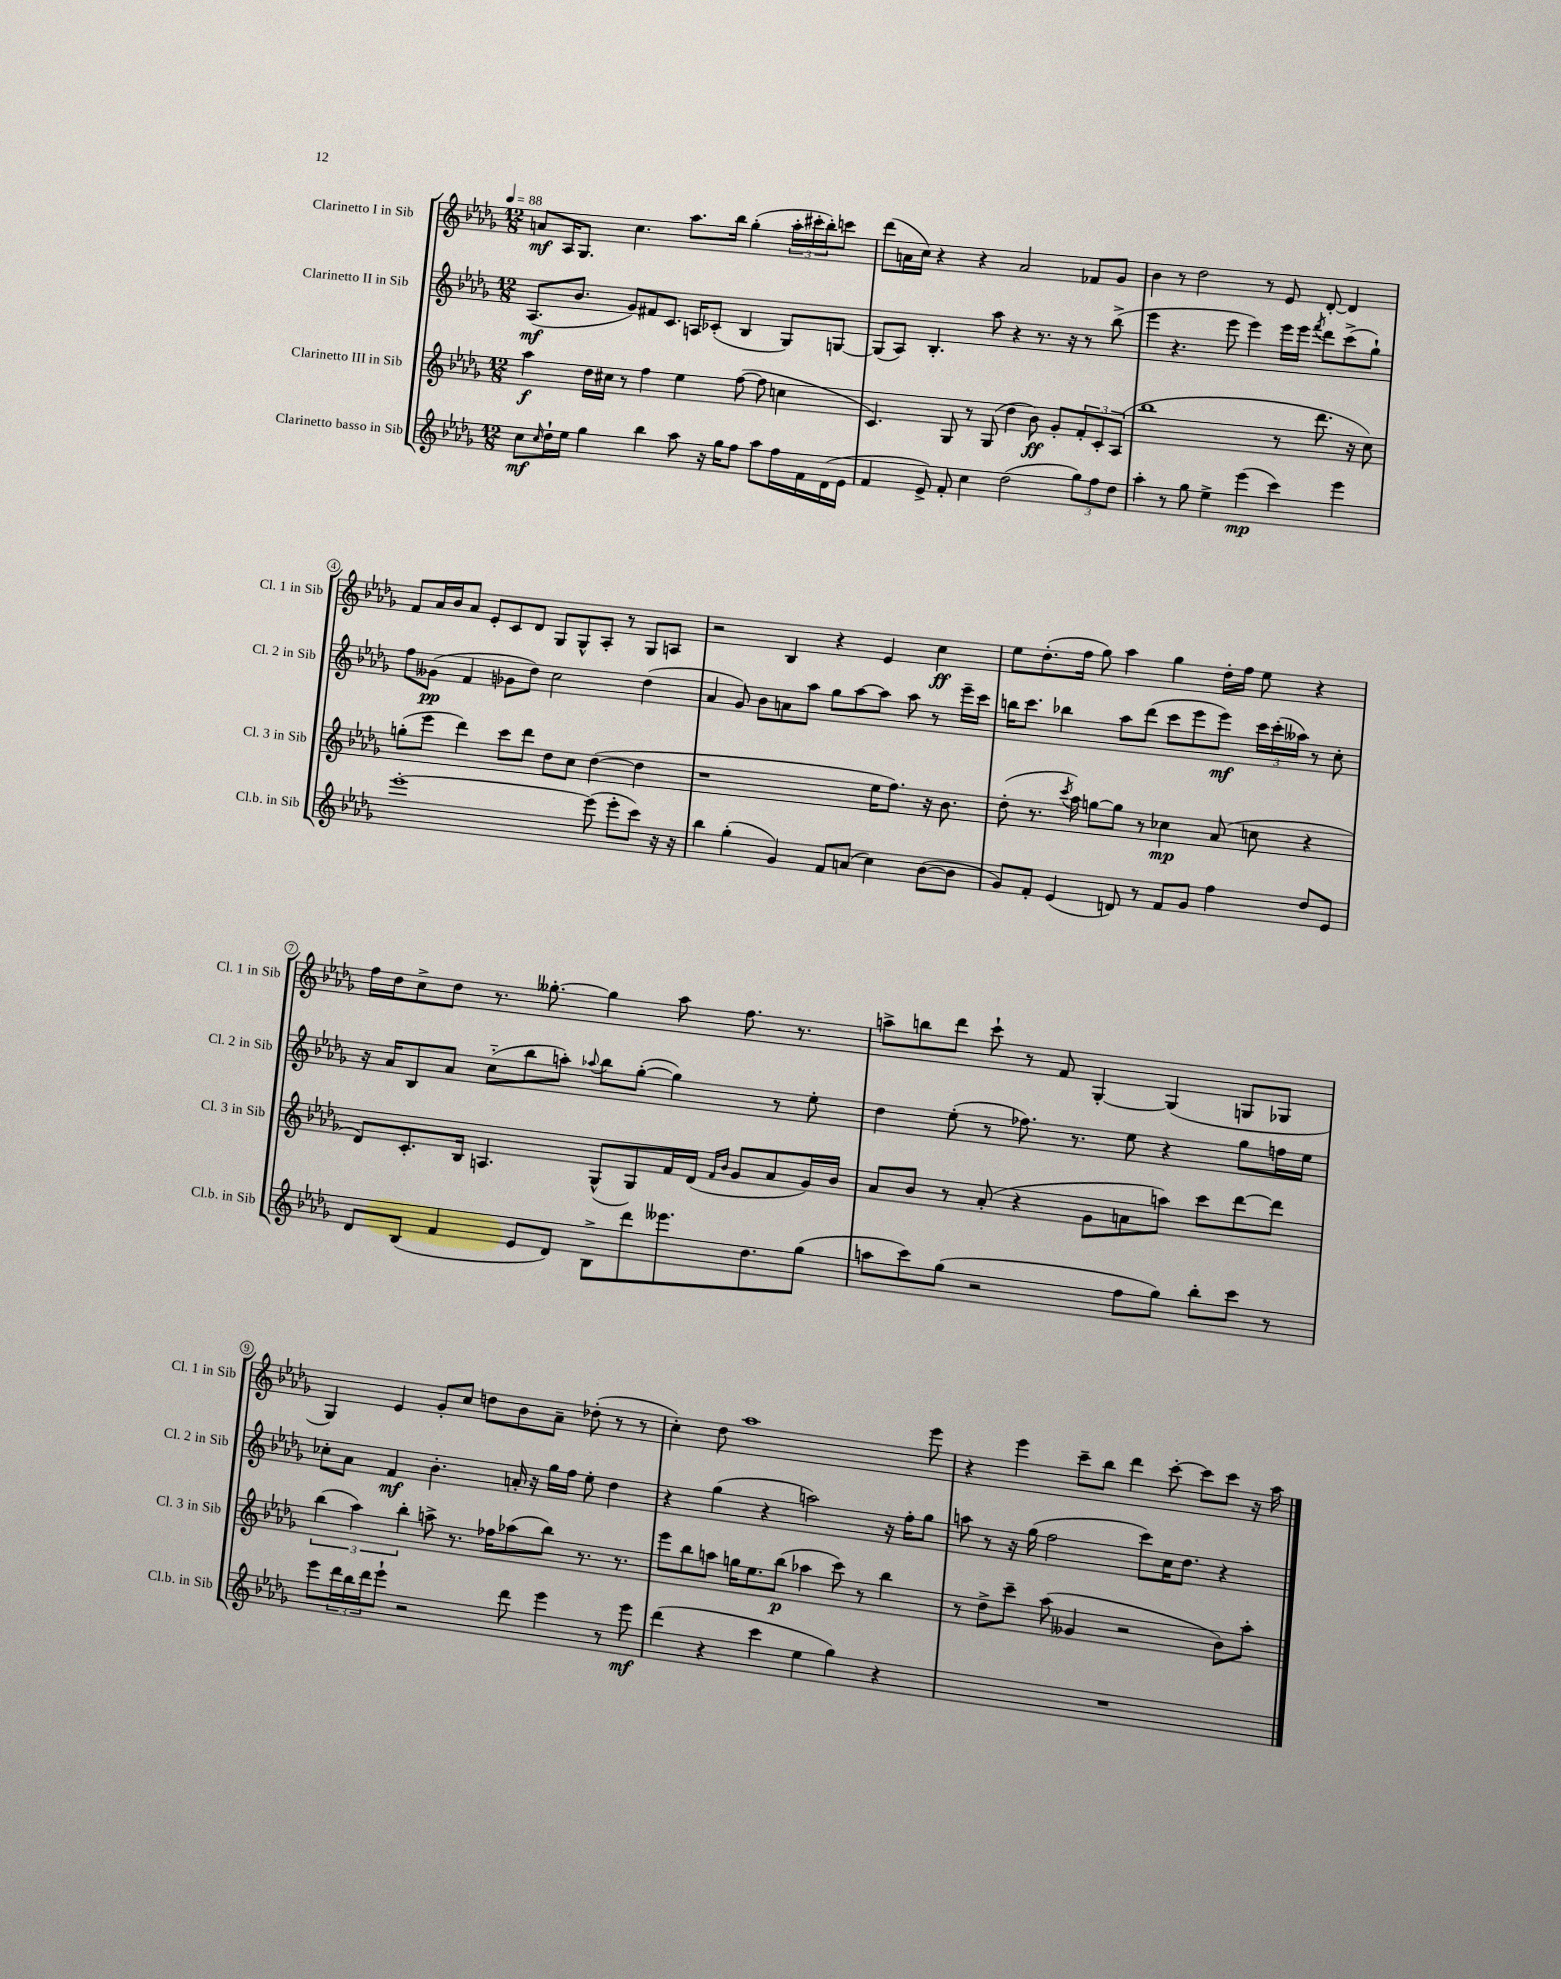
<<
\new StaffGroup <<
\new Staff = "s0" \with { instrumentName = "Clarinetto I in Sib" shortInstrumentName = "Cl. 1 in Sib" } {
    \clef treble \key des \major \numericTimeSignature \time 12/8 \tempo 4 = 88
    a'8\mf aes16 ges8. c''4. aes''8. bes''16 ges''4-.( \tuplet 3/2 { aes''16-. cis'''16-. bes''16-.) } c'''8 |
    des'''8( a'16 c''16) r4 r4 a'2 fes'8 ges'8 |
    bes'4 r8 des''2 r8 ees'8 des'8~-. des'4 |
    f'8 aes'16 bes'16 aes'8 ees'8-. c'8 des'8 ges8 ges8-^ aes8-. r8 ges8 a8 |
    r2 bes4 r4 ees'4 c''4\ff |
    ees''8 des''8.-.( f''16 ges''8) aes''4 ges''4 des''16-. f''16 ees''8 r4 |
    f''16 des''16 c''8-> des''8 r8. geses''8.~-. geses''4 aes''8 f''8. r8. |
    a''8-> b''8 des'''8 c'''8-! r8 f'8 ges4~-. ges4( g8 ges8 |
    ges4) ees'4 ges'8-. c''8 d''8 bes'8 aes'8-- des''8-.( r8 r8 |
    c''4-.) des''8 aes''1 ees'''8 |
    r4 ees'''4 c'''8-- bes''8 des'''4 c'''8~-. c'''8 c'''8 r16 aes''16 \bar "|." |
}
\new Staff = "s1" \with { instrumentName = "Clarinetto II in Sib" shortInstrumentName = "Cl. 2 in Sib" } {
    \clef treble \key des \major \numericTimeSignature \time 12/8
    aes8.\mf( bes'8. ges'8) fis'8 c'8. a16 ces'8-.( bes4 ges8) g8~ |
    g8( aes8) bes4.-. aes''8 r4 r8. r16 r8 bes''8->( |
    ees'''4 r4. ees'''8 ees'''4) ees'''16 ees'''16 \acciaccatura { f'''8 } des'''8 c'''8->( ges''8-!) |
    f''8 geses'8\pp( f'4 ges'8 des''8) c''2 des''4( |
    aes'4 ges'8) bes'8 a'8 aes''8 ges''8 aes''8~ aes''8 aes''8 r8 ees'''16-- c'''16 |
    b''16 c'''8. bes''4 aes''8 des'''8( c'''8 ees'''8 ees'''8\mf) \tuplet 3/2 { c'''16 c'''16-.( aeses''16) } r8 c''8-. |
    r16 aes'16 bes8 aes'8 c''8-_( bes''8 a''8-.) \appoggiatura { aes''8 } bes''8 ges''8~-.( ges''4) r8 ees''8-. |
    des''4 ees''8-.( r8 fes''8.) r8. ees''8 r4 ges''8 f''16 ees''16 |
    ces''8-. aes'8 f'4\mf bes'4.-. a'16-. r16 ges''16 f''16 ees''8-. des''4 |
    r4 ges''4( r4 a''2) r16 f''16-. ges''8 |
    a''8 r8 r16 ges''16( f''2 c'''8) c''16 des''8. r4 \bar "|." |
}
\new Staff = "s2" \with { instrumentName = "Clarinetto III in Sib" shortInstrumentName = "Cl. 3 in Sib" } {
    \clef treble \key des \major \numericTimeSignature \time 12/8
    aes''4\f des''16 cis''16 r8 f''4 ees''4 f''8~( f''8 c''4 |
    c'4.) ges8 r8 ges8( des''4 bes'8\ff) ges'8-. \tuplet 3/2 { f'8-. c'8-. aes8( } |
    bes''1 r8 des'''8. r16 c''8) |
    g''8-.( ees'''8 des'''4) c'''8 des'''8 des''8 c''8 des''4~( des''4 |
    r1 ees''16 f''8.) r16 bes'8. |
    des''8-.( r8. \acciaccatura { c'''8 } aes''16) g''8~ g''8 r8 ces''4\mp aes'8( c''8 r4 |
    des'8) c'8.-. bes16 a4. ges8-^( ges8) f'16 des'16( \grace { f'16 bes'16 } ges'8 aes'8 ges'16) bes'16 |
    aes'8 bes'8 r8 aes'8-.( r4 ges'8 a'8 a''8) c'''8 des'''8~ des'''8 |
    \tuplet 3/2 { bes''4( aes''4) bes''4-. } a''8-> r8. fes''16 aes''8( bes''8) r8. r8. |
    ees'''8 bes''8 a''8 g''16 ees''8. bes''8\p( aes''4 c'''8) r8 bes''4 |
    r8 des''8-> c'''8-- aes''8( geses'4 r2 bes'8) aes''8-. \bar "|." |
}
\new Staff = "s3" \with { instrumentName = "Clarinetto basso in Sib" shortInstrumentName = "Cl.b. in Sib" } {
    \clef treble \key des \major \numericTimeSignature \time 12/8
    c''8\mf \grace { c''16 } des''16-! ees''16 ges''4 bes''4 aes''8 r16 ges''16 f''8 aes''8 f''16 f'16 des'16( ees'16 |
    f'4 ees'8->) f'8-. c''4 des''2( \tuplet 3/2 { ges''8) f''8 des''8 } |
    aes''4-. r8 ges''8 ees''4-> ees'''4\mp( c'''4) ees'''4 |
    ees'''1~-. ees'''8( ees'''8-. c'''8) r16 r16 |
    bes''4 ges''4-.( ges'4) f'8 a'8( c''4) bes'8~( bes'8 |
    ges'8) f'8-. ees'4( d'8) r8 f'8 ges'8 f''4 des''8 ees'8 |
    des'8 bes8( f'4 ees'8 des'8) bes8-> des'''8 eeses'''8. des''8. ges''8( |
    a''8 c'''8) ges''8( r2 f''8 ges''8) bes''8-. c'''8 r8 |
    ees'''8 \tuplet 3/2 { des'''16 bes''16 des'''16 } ees'''8-! r2 des'''8 ees'''4 r8 ees'''8\mf |
    des'''4( r4 c'''4 ees''4 ges''4) r4 |
    R1. \bar "|." |
}
>>
>>
\layout { \context { \Score \override BarNumber.stencil = #(make-stencil-circler 0.1 0.3 ly:text-interface::print) } }
